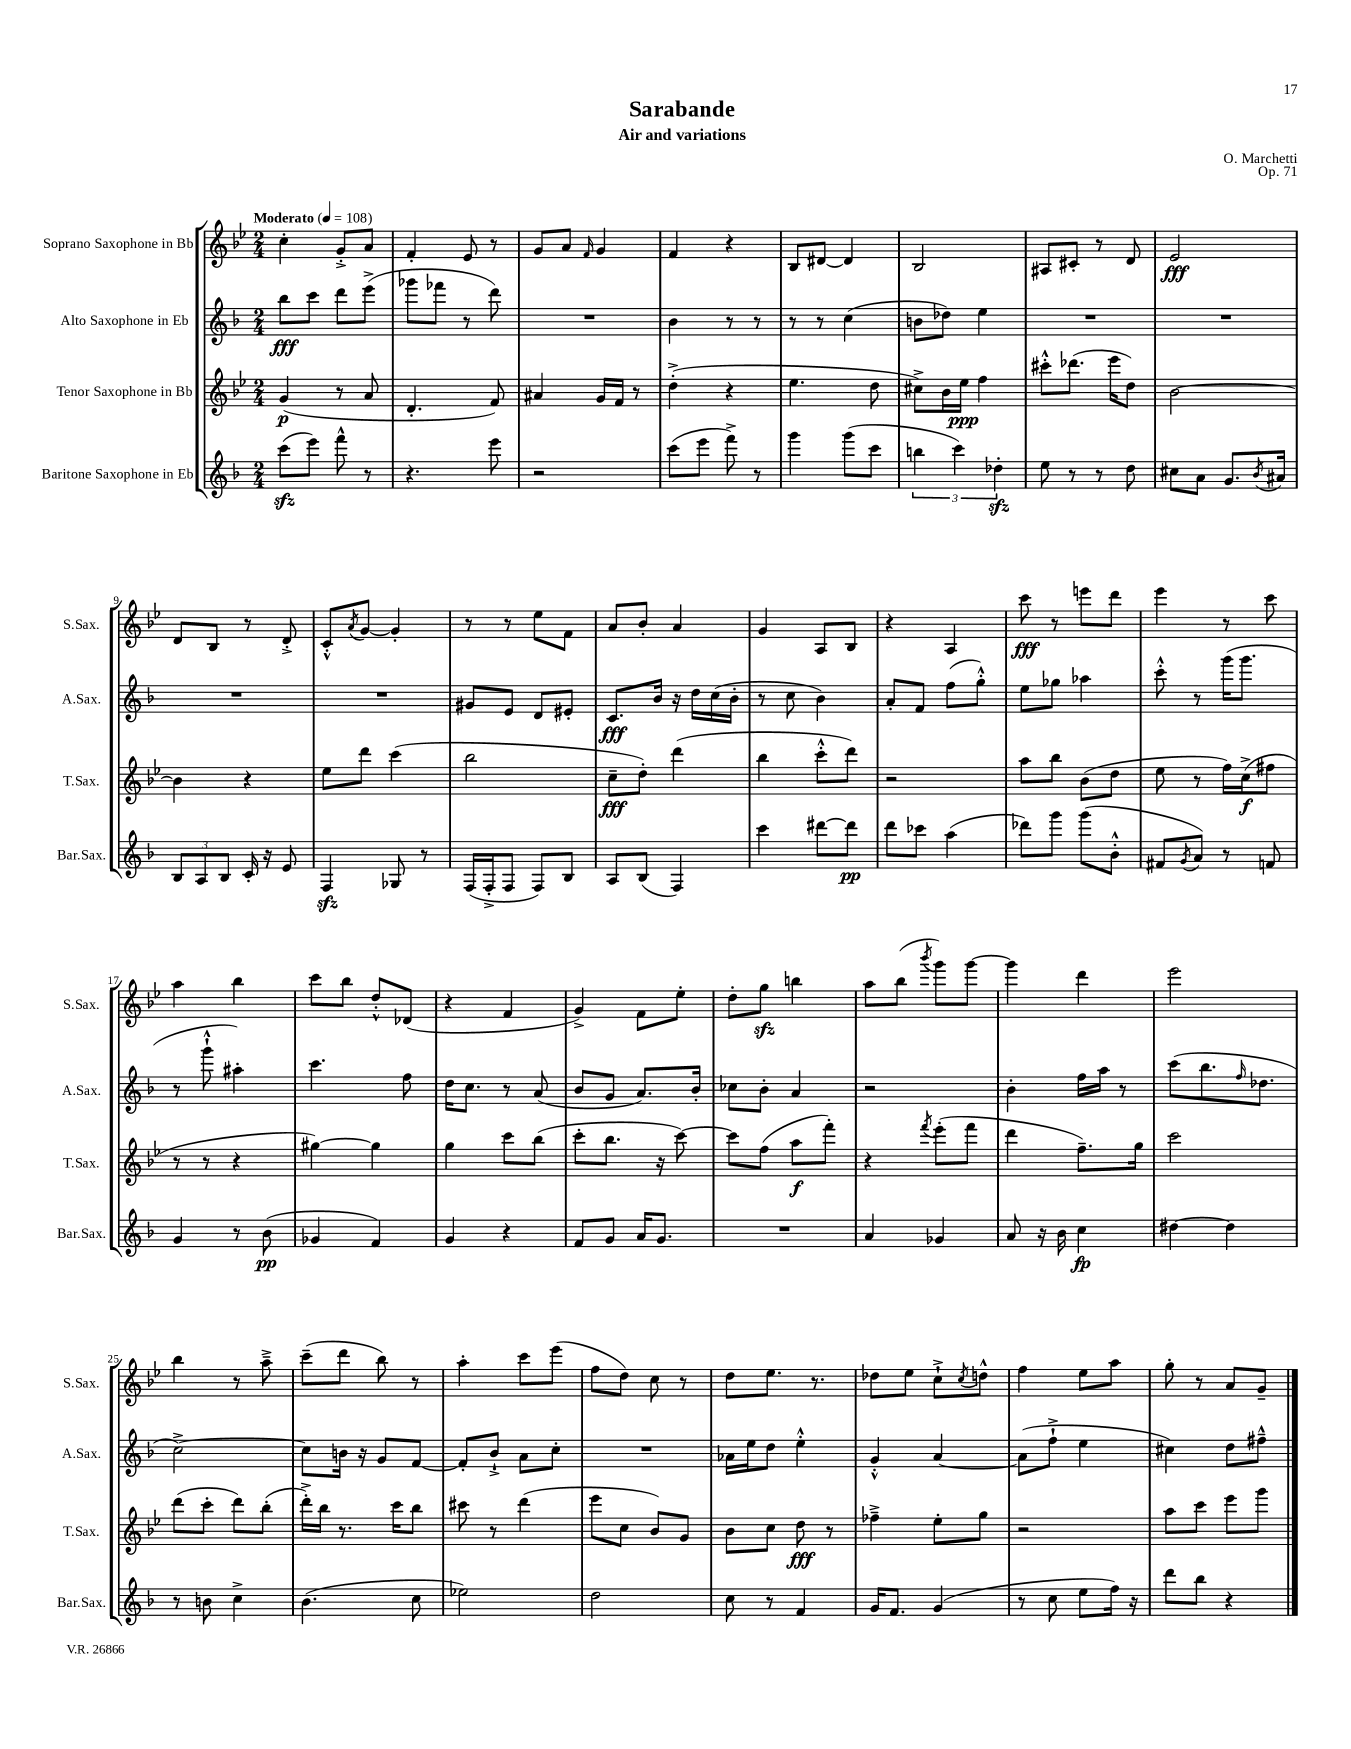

**kern	**kern	**kern	**kern
*staff4	*staff3	*staff2	*staff1
*clefG2	*clefG2	*clefG2	*clefG2
*k[b-]	*k[b-e-]	*k[b-]	*k[b-e-]
*M2/4	*M2/4	*M2/4	*M2/4
*MM108	*MM108	*MM108	*MM108
(8ccc	(4g	8bb-	4cc'
8eee)	.	8ccc	.
8fff^^	8r	8ddd	8g'^
8r	8a	(8eee^	8a
=	=	=	=
4.r	4.d'	8ggg-	4f'
.	.	8fff-	.
.	.	8r	8e-
8eee	8f)	8ddd)	8r
=	=	=	=
2r	4a#	2r	8g
.	.	.	8a
.	.	.	16qqf
.	16g	.	4g
.	16f	.	.
.	8r	.	.
=	=	=	=
(8ccc	(4dd'^	4b-	4f
8eee	.	.	.
8fff^)	4r	8r	4r
8r	.	8r	.
=	=	=	=
4ggg	4.ee-	8r	8B-
.	.	8r	[8d#
(8ggg	.	(4cc	4d#]
8ccc	8dd	.	.
=	=	=	=
6bb	8cc#^)	8b	2B-
.	16b-	8dd-)	.
6ccc)	.	.	.
.	16ee-	.	.
.	4ff	4ee	.
6dd-'	.	.	.
=	=	=	=
8ee	8ccc#'^^	2r	8A#
8r	(8.ddd-	.	8c#'
8r	.	.	8r
.	16eee-	.	.
8dd	8dd)	.	8d
=	=	=	=
8cc#	[2b-	2r	2e-
8a	.	.	.
8.g	.	.	.
8qb-	.	.	.
16a#	.	.	.
=	=	=	=
12B-	4b-]	2r	8d
12A	.	.	.
.	.	.	8B-
12B-	.	.	.
16c'	4r	.	8r
16r	.	.	.
8e	.	.	8d'^
=	=	=	=
4F	8ee-	2r	8c'^^
.	.	.	8qa
.	8ddd	.	[8g
8G-	(4ccc	.	4g']
8r	.	.	.
=	=	=	=
(16F	2bb-	8g#	8r
16F'^	.	.	.
8F	.	8e	8r
8F)	.	8d	8ee-
8B-	.	8e#'	8f
=	=	=	=
8A	8cc~	8.c	8a
(8B-	8dd')	.	8b-'
.	.	16b-	.
4F)	(4ddd	16r	4a
.	.	16dd	.
.	.	(16cc	.
.	.	16b-'	.
=	=	=	=
4ccc	4bb-	8r	4g
.	.	8cc	.
[8ddd#	8ccc'^^	4b-)	8A
8ddd#]	8ddd)	.	8B-
=	=	=	=
8ddd	2r	8a'	4r
8ccc-	.	8f	.
(4aa	.	(8ff	4A
.	.	8gg'^^)	.
=	=	=	=
8ddd-)	8aa	8ee	8ccc
8ggg	8bb-	8gg-	8r
(8ggg	(8b-	4aa-	8eee
8b-'^^	8dd	.	8ddd
=	=	=	=
8f#	8ee-	8ccc'^^	4eee-
8qg	.	.	.
8a)	8r	8r	.
8r	16ff)	(16ggg	8r
.	(16cc^	8.ggg	.
8f	8ff#	.	8ccc
=	=	=	=
4g	8r	8r	4aa
.	8r	8ggg`^^	.
8r	4r	4aa#')	4bb-
(8b-	.	.	.
=	=	=	=
4g-	[4gg#)	4.ccc	8ccc
.	.	.	8bb-
4f)	4gg#]	.	8dd'^^
.	.	8ff	(8d-
=	=	=	=
4g	4gg	16dd	4r
.	.	8.cc	.
4r	8ccc	8r	4f
.	(8bb-	(8a	.
=	=	=	=
8f	8ccc'	8b-	4g^)
8g	8.bb-	8g	.
16a	.	8.a)	8f
8.g	16r	.	.
.	[8ccc)	.	8ee-'
.	.	16b-'	.
=	=	=	=
2r	8ccc]	8cc-	8dd'
.	(8ff	8b-'	8gg
.	8aa	4a	4bb
.	8fff')	.	.
=	=	=	=
4a	4r	2r	8aa
.	.	.	(8bb-
.	8qfff	.	8qbbb-
4g-	(8eee-'	.	8ggg)
.	8fff	.	[8ggg
=	=	=	=
8a	4ddd	4b-'	4ggg]
16r	.	.	.
16b-	.	.	.
4cc	8.ff~)	16ff	4ddd
.	.	16aa	.
.	.	8r	.
.	16gg	.	.
=	=	=	=
[4dd#	2ccc	(8ccc	2eee-
.	.	8.bb-	.
4dd#]	.	.	.
.	.	16qqff	.
.	.	8.dd-	.
=	=	=	=
8r	(8ddd	[2cc^)	4bb-
8b	8ccc'	.	.
4cc^	8ddd)	.	8r
.	(8bb-'	.	8aa~^
=	=	=	=
(4.b-	16ddd'^)	8cc]	(8ccc~
.	16bb-	.	.
.	8.r	16b	8ddd
.	.	16r	.
.	.	8g	8bb-)
.	16ccc	.	.
8cc	8bb-	[8f	8r
=	=	=	=
2ee-)	8ccc#	8f']	4aa'
.	8r	8b-`^	.
.	(4ddd	8a	8ccc
.	.	8cc'	(8eee-
=	=	=	=
2dd	8eee-	2r	8ff
.	8cc	.	8dd)
.	8b-)	.	8cc
.	8g	.	8r
=	=	=	=
8cc	8b-	16a-	8dd
.	.	16ee	.
8r	8cc	8dd	8.ee-
4f	8dd	4ee'^^	.
.	.	.	8.r
.	8r	.	.
=	=	=	=
16g	4ff-~^	4g'^^	8dd-
8.f	.	.	.
.	.	.	8ee-
(4g	8ee-'	[4a	8cc`^
.	.	.	8qcc
.	8gg	.	8dd^^
=	=	=	=
8r	2r	(8a]	4ff
8cc	.	8ff`^	.
8ee	.	4ee	8ee-
16ff)	.	.	8aa
16r	.	.	.
=	=	=	=
8ddd	8aa	4cc#)	8gg'
8bb-	8ccc	.	8r
4r	8eee-	8dd	8a
.	8ggg	8ff#~^^	8g~
==	==	==	==
*-	*-	*-	*-
